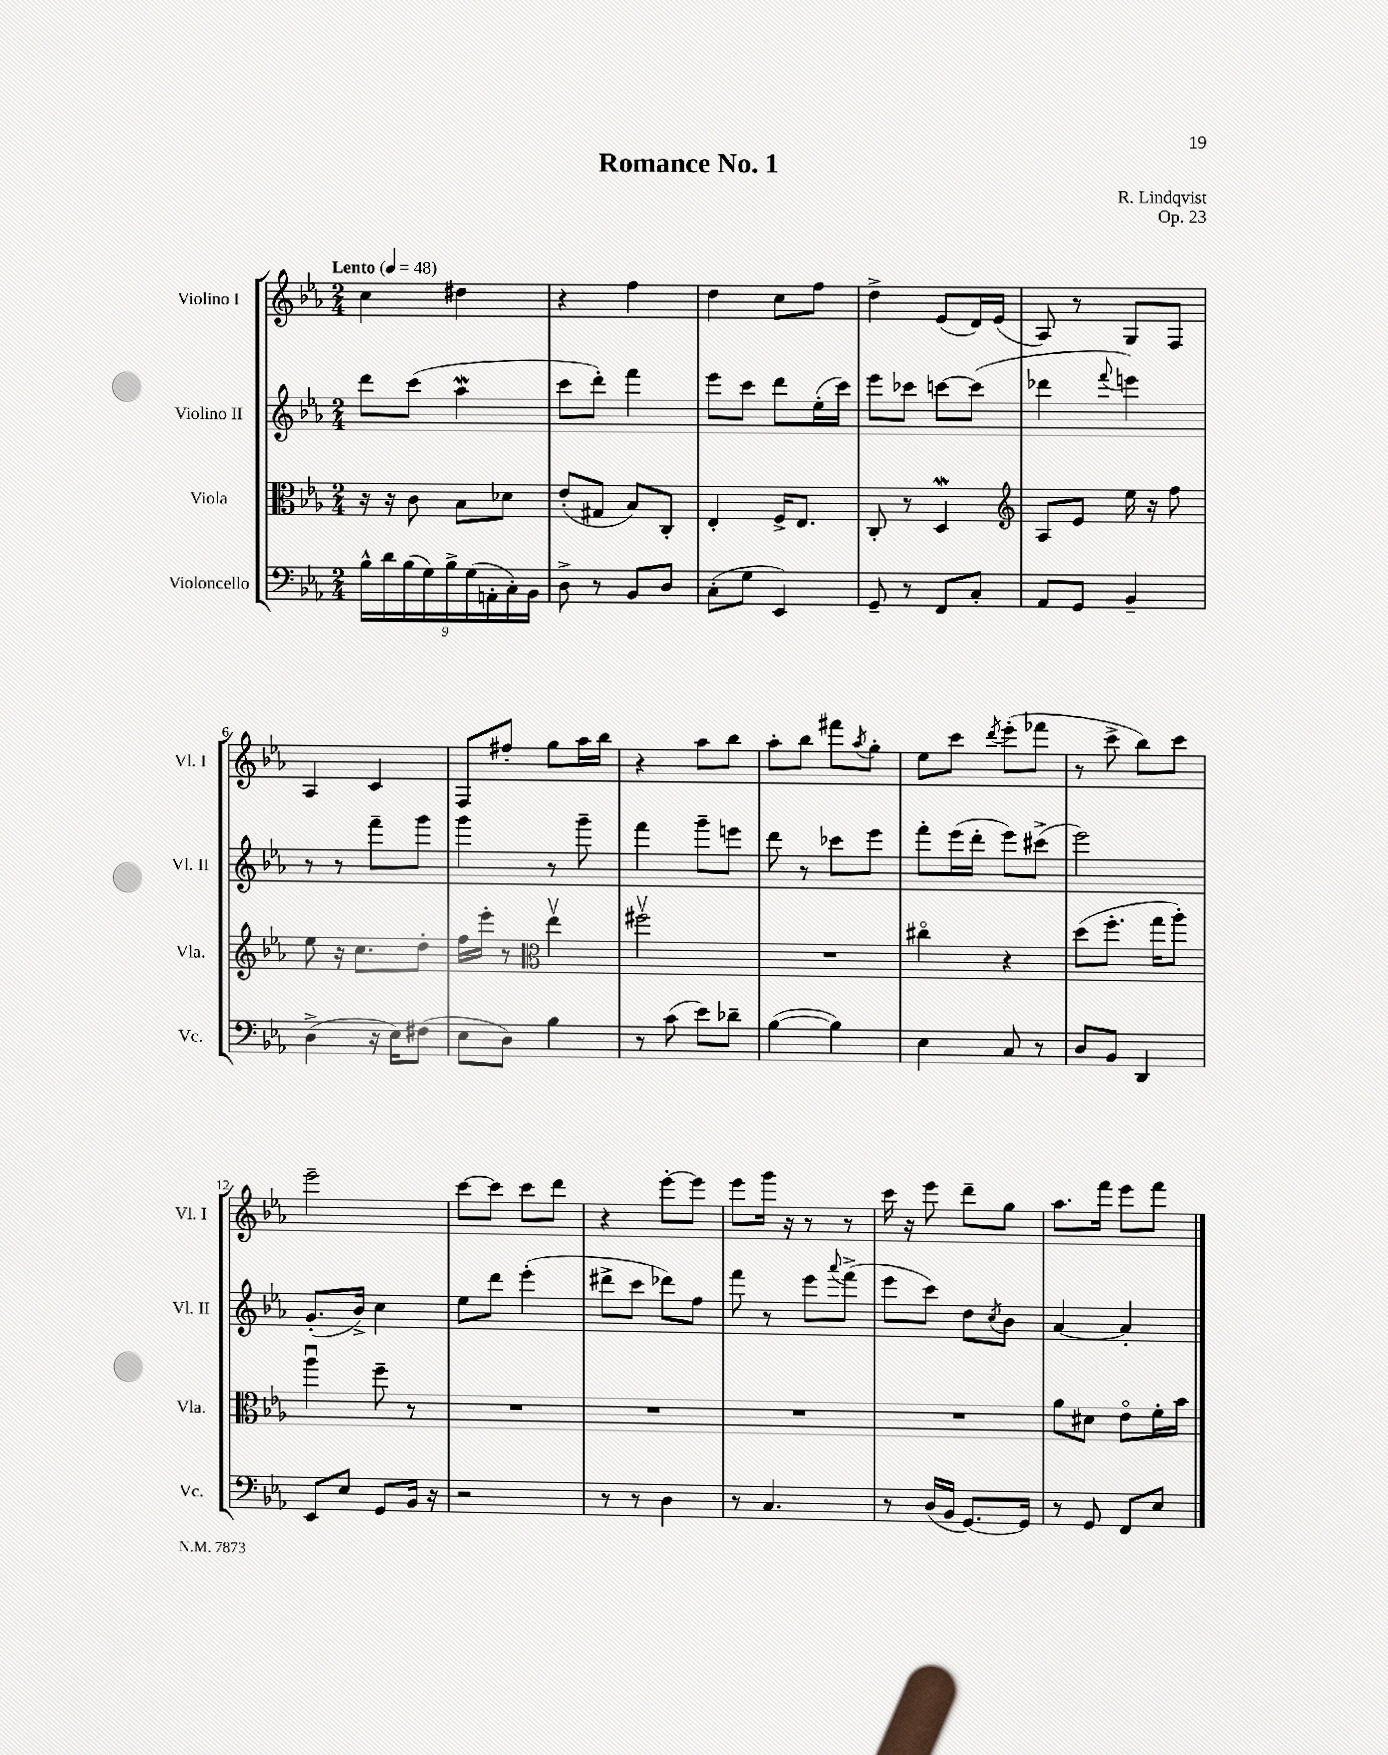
\header { title = "Romance No. 1" composer = "R. Lindqvist" opus = "Op. 23" }
<<
\new StaffGroup <<
\new Staff = "s0" \with { instrumentName = "Violino I" shortInstrumentName = "Vl. I" } {
    \clef treble \key ees \major \numericTimeSignature \time 2/4 \tempo "Lento" 4 = 48
    c''4 dis''4 |
    r4 f''4 |
    d''4 c''8 f''8 |
    d''4-> ees'8( d'16) ees'16( |
    aes8) r8 g8 f8 |
    aes4 c'4 |
    f8 fis''8-. g''8 aes''16 bes''16 |
    r4 aes''8 bes''8 |
    aes''8-. bes''8 fis'''8 \acciaccatura { aes''8 } g''8-. |
    ees''8 c'''8 \acciaccatura { d'''8 } ees'''8-.( fes'''8 |
    r8 c'''8-> bes''8) c'''8 |
    ees'''2-- |
    c'''8~ c'''8 c'''8 d'''8 |
    r4 ees'''8~-. ees'''8 |
    ees'''8 g'''16 r16 r8 r8 |
    c'''16 r16 ees'''8 d'''8-- g''8 |
    aes''8. f'''16 ees'''8 f'''8 \bar "|." |
}
\new Staff = "s1" \with { instrumentName = "Violino II" shortInstrumentName = "Vl. II" } {
    \clef treble \key ees \major \numericTimeSignature \time 2/4
    d'''8 c'''8( aes''4\mordent |
    c'''8 d'''8-.) f'''4 |
    ees'''8 c'''8 d'''8 ees''16-.( c'''16) |
    ees'''8 ces'''8 c'''8~ c'''8( |
    des'''4 \appoggiatura { f'''8 } e'''4) |
    r8 r8 f'''8-- g'''8 |
    g'''4 r8 g'''8-- |
    f'''4 g'''8-- e'''8 |
    d'''8 r8 ces'''8 ees'''8 |
    f'''8-. ees'''16( d'''16-. ees'''8) cis'''8->( |
    ees'''2) |
    g'8.-.( bes'16->) c''4 |
    ees''8 d'''8 ees'''4-.( |
    dis'''8-> c'''8 des'''8) f''8 |
    f'''8 r8 ees'''8 \appoggiatura { aes'''8 } f'''8->( |
    ees'''8 c'''8) d''8 \acciaccatura { c''8 } bes'8 |
    aes'4~ aes'4-. \bar "|." |
}
\new Staff = "s2" \with { instrumentName = "Viola" shortInstrumentName = "Vla." } {
    \clef alto \key ees \major \numericTimeSignature \time 2/4
    r16 r16 c'8 bes8 des'8 |
    ees'8-.( gis8 bes8) c8-. |
    ees4-. f16-> ees8. |
    c8-. r8 d4\mordent |
    \clef treble aes8 ees'8 ees''16 r16 f''8 |
    ees''8 r16 c''8. d''8-. |
    f''16 ees'''16-. r8 \clef alto ees''4\upbow |
    fis''2\upbow |
    R2 |
    cis''4\flageolet r4 |
    d''8( f''8.-. g''16 aes''8-.) |
    aes''4\downbow f''8-- r8 |
    R2 |
    R2 |
    R2 |
    R2 |
    aes'8 dis'8 ees'8\flageolet f'16-. bes'16 \bar "|." |
}
\new Staff = "s3" \with { instrumentName = "Violoncello" shortInstrumentName = "Vc." } {
    \clef bass \key ees \major \numericTimeSignature \time 2/4
    \tuplet 9/8 { bes16-^ d'16 bes16( g16) bes16-> g16( a,16-. c16-.) bes,16 } |
    d8-> r8 bes,8 d8 |
    c8-.( g8 ees,4) |
    g,8-- r8 f,8 c8-. |
    aes,8 g,8 bes,4-- |
    d4->( r16 ees16) fis8( |
    ees8 d8) bes4 |
    r8 c'8( ees'8) des'8-- |
    bes4~( bes4) |
    ees4 c8 r8 |
    d8 bes,8 d,4 |
    ees,8 ees8 g,8 bes,16 r16 |
    r2 |
    r8 r8 d4 |
    r8 c4. |
    r8 d16( bes,16 g,8.~) g,16 |
    r8 g,8 f,8 ees8 \bar "|." |
}
>>
>>
